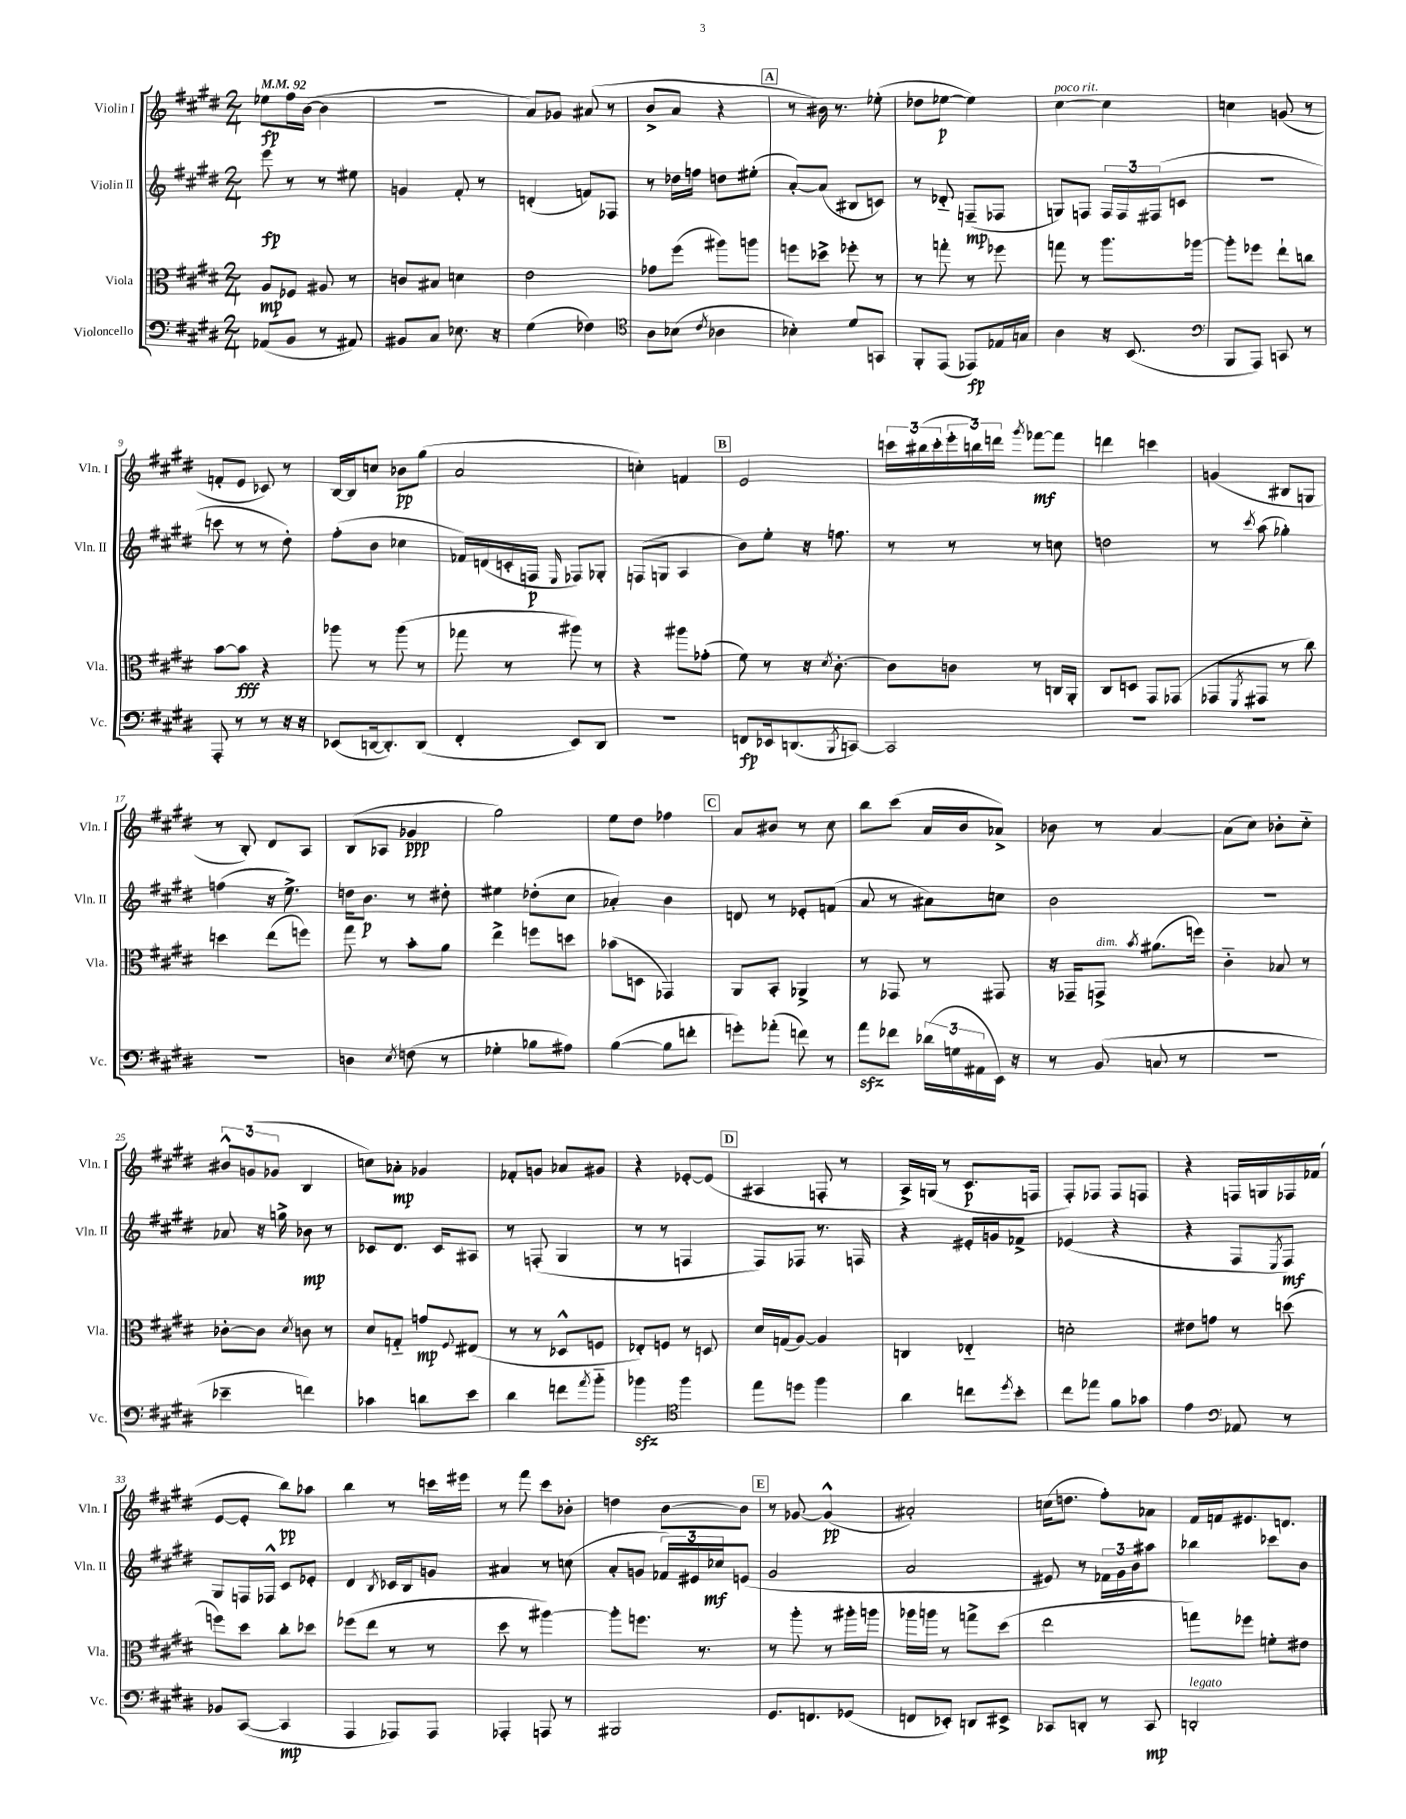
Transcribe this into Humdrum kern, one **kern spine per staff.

**kern	**kern	**kern	**kern
*staff4	*staff3	*staff2	*staff1
*clefF4	*clefC3	*clefG2	*clefG2
*k[f#c#g#d#]	*k[f#c#g#d#]	*k[f#c#g#d#]	*k[f#c#g#d#]
*M2/4	*M2/4	*M2/4	*M2/4
*MM92	*MM92	*MM92	*MM92
(8AA-/L	8A/L	8eee\	8ee-\L
8BB/J	8F-/J	8r	16ff#\L
.	.	.	([16b\JJ
8r	8A#/	8r	4b\]
8AA#/)	8r	8ee#\	.
=	=	=	=
8BB#/L	8c/L	4g/	2r
8C#/J	8B#/J	.	.
8.E-\	4d\	8f#'/	.
.	.	8r	.
16r	.	.	.
=	=	=	=
(4G#\	2e\	(4d'/	8a/L)
.	.	.	8g-/J
4F-\)	.	8f/L)	(8a#/
.	.	8F-/J	8r
=	=	=	=
*clefC4	*	*	*
8A\L	8g-\L	8r	8b^/L
(8B-\J	(8ff#\J	16dd-\LL	8a/J
.	.	16ff\JJ	.
8qc#/	.	.	.
4A-\	8aa#\L)	8dd\L	4r
.	8aa\J	(8ee#'\J	.
=	=	=	=
4B-'\)	8ff\L	[8a'/L)	8r
.	8dd-^\J	(8a/]J	16b#\)
.	.	.	8.r
8d#/L	8ff-'\	8B#/L	.
8GG/J	8r	8c/J)	(8ee-'\
=	=	=	=
8FF#'/L	8r	8r	8dd-\L
(8EE/J	8gg'\	8d-'~/	[8ee-\J
8EE-/L)	8r	(8F~/L	4ee-\])
16E-/L	8ff-\	8F-/J	.
16G/JJ	.	.	.
=	=	=	=
4A\	8gg\	8G/L)	[4cc#\
.	8r	8F/J	.
16r	8.aa\L	24F/LL	4cc#\]
.	.	24F/	.
(8.BB/	.	.	.
.	.	(24F#/J	.
.	.	8c/J	.
.	[16aa-\Jk	.	.
=	=	=	=
*clefF4	*	*	*
8BBB/L	8aa-'\]L	2r	4cc\
8AAA/J)	8ff-\J	.	.
8CC/	8ee`\L	.	(8g/
8r	8cc\J	.	8r
=	=	=	=
8AAA'/	[8b\L	8ccc\	8f'/L
8r	8b\]J	8r	8e/J
8r	4r	8r	8c-/)
16r	.	8dd#'\)	8r
16r	.	.	.
=	=	=	=
(8EE-/L	8aa-\	(8ff#'\L	[16B/LL
.	.	.	16B/]J
[16DD/k	8r	8b\J	8cc/J
8.DD'/])	.	.	.
.	(8aa-\	4cc-\	8b-\L
(8DD/J	8r	.	(8gg#\J
=	=	=	=
4FF#'/	8gg-\	16f-/LL)	2a/
.	.	(16d/	.
.	8r	16c'/	.
.	.	16F/JJ	.
.	.	16qqE/	.
8EE/L)	8aa#\)	8F-/L)	.
8DD#/J	8r	8G-'/J	.
=	=	=	=
2r	4r	(8F/L	4cc'\)
.	.	8G/J	.
.	8aa#\L	4A/	4f/
.	(8g-'\J	.	.
=	=	=	=
8FF/L	8f#\)	8b\L)	2e/
16EE-/k	8r	8ee'\J	.
(8.DD/	.	.	.
.	16r	16r	.
.	8qd#/	.	.
.	[8.c#'\	8.ff\	.
8qBBB/	.	.	.
[8CC/J)	.	.	.
=	=	=	=
2CC/]	8c#\]L	8r	24ccc\LL
.	.	.	(24bb#\
.	.	.	24ccc'\
.	8c\J	8r	24eee'\
.	.	.	24bb\)
.	.	.	24ddd\JJ
.	.	.	8qggg#/
.	8r	8r	[8fff-\L
.	16C/LL	8cc\	8fff-\]J
.	16AA'/JJ	.	.
=	=	=	=
2r	8C#/L	2dd\	4ddd\
.	8D/J	.	.
.	8GG#/L	.	4ccc\
.	(8GG-/J	.	.
=	=	=	=
2r	8GG-/L	8r	(4g/
.	8qFF#/	8qccc#/	.
.	8GG#/J	(8aa\	.
.	8r	4gg-'\)	8B#/L
.	8cc#\)	.	8G/J
=	=	=	=
2r	4dd\	(4ff\	8r
.	.	.	8B'/)
.	(8ee\L	16r	8d#/L
.	.	8.ee^\)	.
.	8ff\J)	.	8A/J
=	=	=	=
4D\	8gg#\	16dd\LK	(8B/L
.	.	8.b\J	.
.	8r	.	8A-/J
8qE/	.	.	.
(8F\	8b'\L	8r	4g-/
8r	8a\J	8dd#'\	.
=	=	=	=
4G-'\	4ee^\	4ee#\	2gg#\)
8B-\L	8ff\L	(8dd-'\L	.
8A#\J)	8dd\J	8cc#\J	.
=	=	=	=
([4B\	(8b-\L	4a-'/)	8ee\L
.	8D\J	.	8dd#\J
8B\]L	4GG-/)	4b\	4ff-\
8f'\J	.	.	.
=	=	=	=
8g'\L)	8AA/L	8d/	8a/L
(8a-'\J	8BB'/J	8r	8b#/J
8f\)	4AA-^/	8e-'/L	8r
8r	.	(8f/J	8cc#\
=	=	=	=
8a\L	8r	8a/	8bb\L
8f-\J	8GG-/	8r	(8ccc#\J
(24d-\LL	8r	8a#\L)	16a/LL
24G\	.	.	.
.	.	.	16b/J
24AA#\	.	.	.
16EE\JJ)	8GG#/	8cc\J	8a-^/J)
16r	.	.	.
=	=	=	=
8r	16r	2b\	8b-\
.	16GG-~/LK	.	.
(8BB/	8GG^/J	.	8r
.	8qb/	.	.
8C/	(8.a#\L	.	[4a/
8r	.	.	.
.	16ff\Jk)	.	.
=	=	=	=
2r	4c#'~\	2r	(8a\]L
.	.	.	8cc#\J)
.	8B-/	.	8b-'\L
.	8r	.	8cc#'~\J
=	=	=	=
4e-~\	[8c-'\L	8a-/	12b#^^/L
.	.	.	(12g/
.	8c-\]J	16r	.
.	.	.	12g-/J
.	.	16gg^\	.
.	8qd#/	.	.
4f\)	8c\	8b-\	4B/
.	8r	8r	.
=	=	=	=
4c-\	8d#/L	8c-/L	8cc\L)
.	8G'~/J	8.d#/J	8a-'\J
8d\L	8g/L	.	4g-/
.	.	16c-/LK	.
.	8qqF#/	.	.
8e\J	(8E#/J	8A#/J	.
=	=	=	=
4d#\	8r	8r	8f-'/L
.	8r	(8F'/	8g/J
8f\L	8D-^^/L	4G#/	8a-/L
8qa/	.	.	.
8b'~\J	8F/J	.	8g#/J
=	=	=	=
4b-\	8E-'/L)	8r	4r
.	8F/J	8r	.
*clefC4	*	*	*
4ff#\	8r	4F/	[8e-'/L
.	8D/	.	(8e-/]J
=	=	=	=
8ee\L	16d#/LL	8F#/L)	4A#/
.	(16G/J	.	.
8dd\J	[8A/J)	8F-/J	.
4ff#\	4A/]	8.r	8F'/
.	.	.	8r
.	.	16F/	.
=	=	=	=
4a\	4C/	4r	16A^/LL)
.	.	.	(16G/JJ
.	.	.	8r
8cc\L	4E-'~/	16e#'/LL	8.c#/L
.	.	16g/J	.
8qdd#/	.	.	.
8b'\J	.	8f-^/J	.
.	.	.	16F/Jk
=	=	=	=
8cc#\L	2d'\	(4e-/	8F#'/L)
8ee-\J	.	.	8F-/J
8f#\L	.	4r	8F-/L
8g-\J	.	.	8F/J
=	=	=	=
4e\	8e#\L	4r	4r
.	8g\J	.	.
*clefF4	*	*	*
8AA-/	8r	8F#/L	16F/LL
.	.	.	16G/
.	.	8qE/	.
8r	(8dd\	8F#/J)	16F-/
.	.	.	(16f-/JJ
=	=	=	=
8BB-/L	8ff\L)	8G#/L	[8e/L
([8CC#/J	8dd#\J	16F/L	8e'/]J
.	.	16F-^^/JJ	.
4CC#/]	8cc#'\L	8c#/L	8bb\L)
.	8dd-\J	8e-'/J	8aa-\J
=	=	=	=
4AAA/	(8ff-\L	4d#/	4bb\
.	8ee\J	.	.
.	.	8qB/	.
8AAA-/L)	8r	16c-/LL	8r
.	.	16B/J	.
8AAA-/J	8r	8g/J	16ccc\LL
.	.	.	16eee#\JJ
=	=	=	=
4AAA-'/	8dd#\	4a#/	8r
.	8r	.	8fff#\
8AAA/	[4aa#\)	8r	8ccc#\L
8r	.	(8cc\	8b-'\J
=	=	=	=
2BBB#/	8aa#'\]L	8a'/L	4dd\
.	8.ff\J	8g/J	.
.	.	24f-/LL)	[8b\L
.	.	24e#/	.
.	8.r	.	.
.	.	24cc-/J	.
.	.	(8e/J	8b\]J
=	=	=	=
8.GG#/L	8r	2g#/	8r
.	8aa'\	.	[8g-/
8.FF/	.	.	.
.	8r	.	(4g-^^/]
(8GG-/J	16aa#'\LL	.	.
.	16aa\JJ	.	.
=	=	=	=
8FF/L	16aa-\LL	2a/	2a#'/)
.	16aa\JJ	.	.
8EE-'/J)	8r	.	.
8DD/L	8gg^\L	.	.
8EE#^/J	(8dd#\J	.	.
=	=	=	=
8CC-/L	2ee\	8e#/)	(16cc\LK
.	.	.	8.dd\J
8DD'/J	.	8r	.
8r	.	24f-\LL	8ff#'\L)
.	.	24g#\	.
.	.	24b\J	.
8CC-/	.	8aa#\J	8a-\J
=	=	=	=
2DD'/	8gg\L)	4bb-\	16f#/LL
.	.	.	16f/J
.	8ff-\J	.	8.e#/
.	8f'\L	8ccc-\L	.
.	.	.	8.d/J
.	8e#\J	8b\J	.
==	==	==	==
*-	*-	*-	*-
